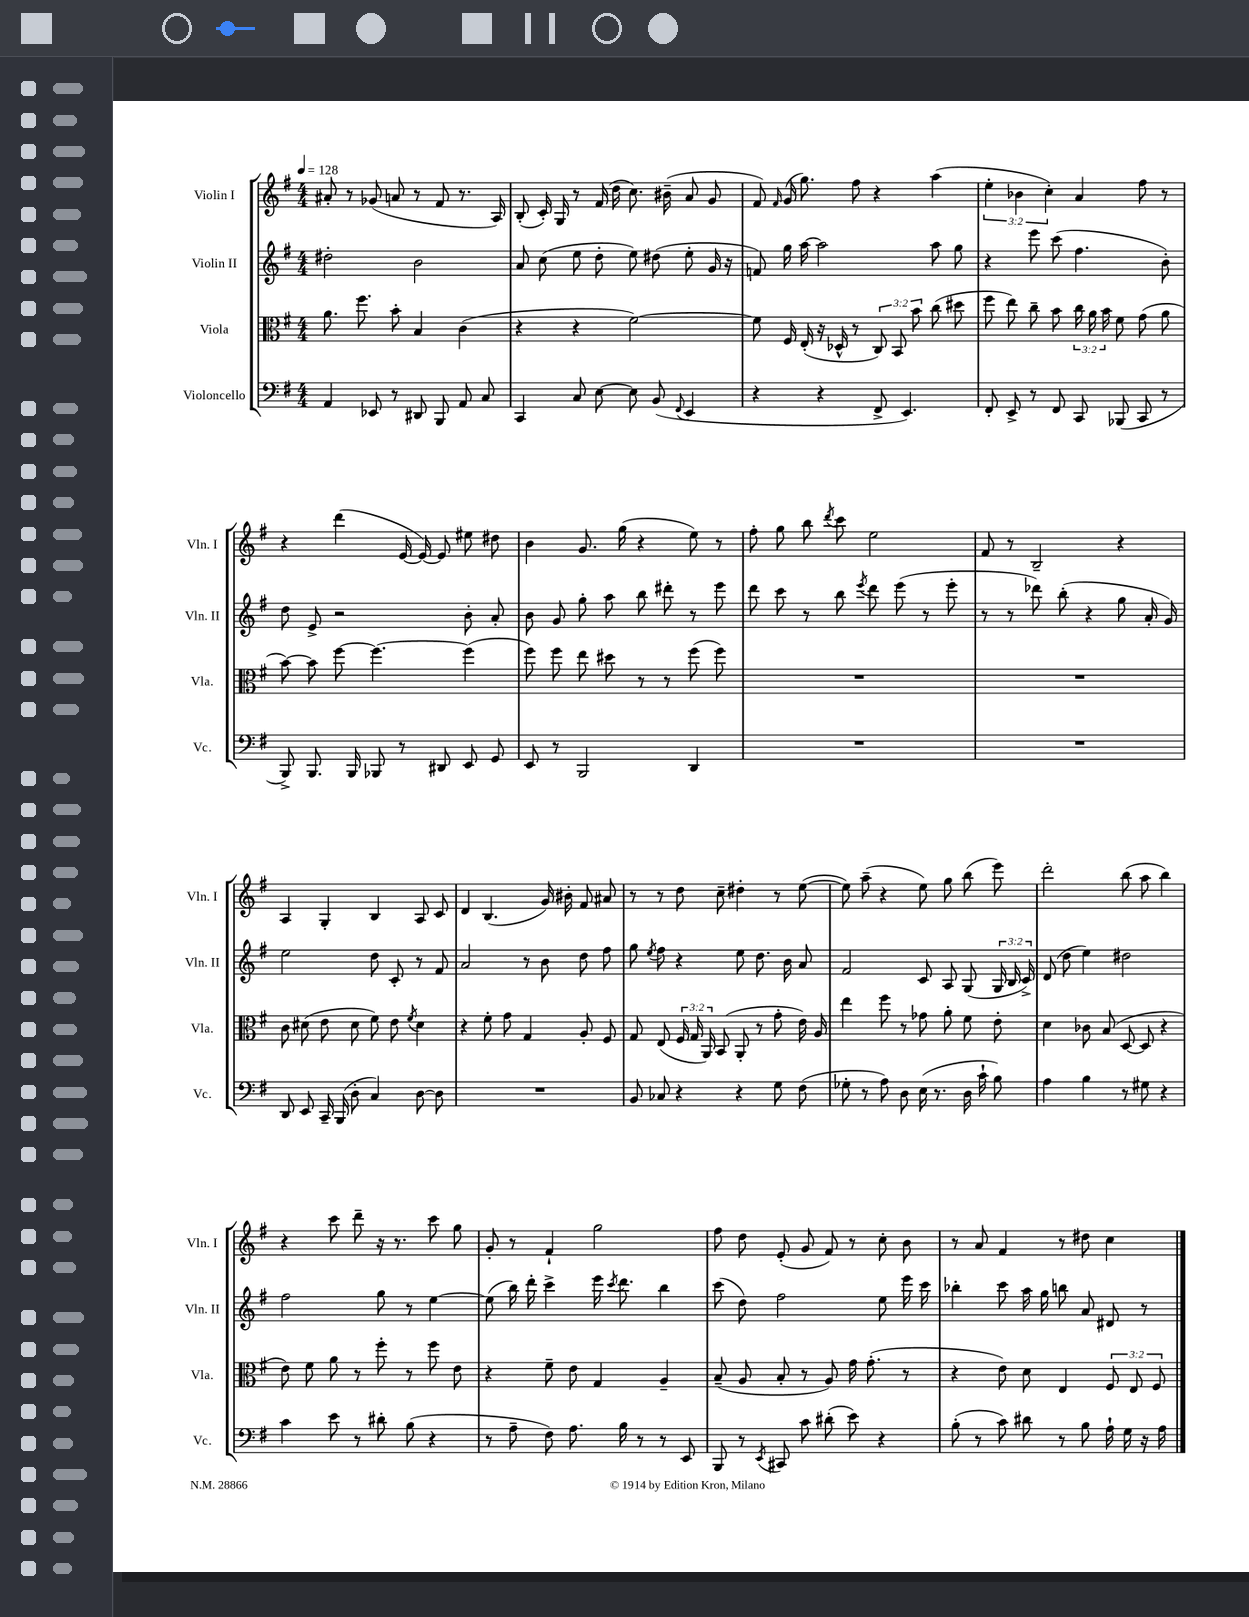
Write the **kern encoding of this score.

**kern	**kern	**kern	**kern
*staff4	*staff3	*staff2	*staff1
*clefF4	*clefC3	*clefG2	*clefG2
*k[f#]	*k[f#]	*k[f#]	*k[f#]
*M4/4	*M4/4	*M4/4	*M4/4
*MM128	*MM128	*MM128	*MM128
4AA	8.a	2dd#'	8a#'
.	.	.	8r
.	8.ff#	.	.
8EE-	.	.	(8g-
8r	8b'	.	8a
8DD#	4B	2b	8r
8BBB	.	.	8f#
8AA	(4c	.	8.r
8C	.	.	.
.	.	.	16A)
=	=	=	=
4CC	4r	8a	(8B'
.	.	(8cc	16c')
.	.	.	16G
8C	4r	8ee	8r
[8E	.	8dd'	(16f#
.	.	.	16dd
8E]	[2f#)	8ee)	8.cc)
(8BB	.	(8dd#	.
.	.	.	(16b#~
8qqFF#	.	.	.
4EE	.	8ee'	8a
.	.	16g	8g
.	.	16r	.
=	=	=	=
4r	8f#]	8f)	8f#)
.	.	.	16qqf#
.	16F#	16gg	(16g
.	(16E'	[16aa	8.gg)
4r	16r	2aa]	.
.	16D-^^	.	.
.	8r	.	8ff#
8FF#^	12C)	.	4r
.	12BB	.	.
4.EE)	.	.	.
.	12b	.	.
.	(8cc	8aa	(4aa
.	8dd#	8gg	.
=	=	=	=
8FF#'	8ff#	4r	6ee'
8EE^	8ee)	.	.
.	.	.	6b-
8r	8cc~	8eee	.
.	.	.	6cc')
8FF#	8b	(8ccc	.
8CC	24cc	4.ff#	4a
.	24a	.	.
.	24b	.	.
(8BBB-	8f#	.	.
8CC	(8g	.	8ff#
8r	8a	8b')	8r
=	=	=	=
8BBB^)	[8b)	8dd	4r
8.BBB	8b]	8e^	.
.	[8ff#	2r	(4ddd
16BBB	.	.	.
8BBB-	4.ff#_	.	.
8r	.	.	[16e
.	.	.	16e_)
8DD#	.	.	8e]
8EE	(4ff#]	8b'	8ee#
8GG	.	8a'	8dd#
=	=	=	=
8EE	8ff#)	8b	4b
8r	8ff#	8g	.
2BBB	8ee	8gg'	8.g
.	8dd#	8aa	.
.	.	.	(16gg
.	8r	8bb	4r
.	8r	8ddd#'	.
4DD	(8ff#	8r	8ee)
.	8ff#)	8eee	8r
=	=	=	=
1r	1r	8ddd	8ff#'
.	.	8ccc	8gg
.	.	8r	8bb
.	.	.	8qddd
.	.	8bb	8ccc
.	.	8qeee	.
.	.	8ddd	2ee
.	.	(8eee	.
.	.	8r	.
.	.	8eee'	.
=	=	=	=
1r	1r	8r	8f#
.	.	8r	8r
.	.	8ddd-)	2B~
.	.	(8bb'	.
.	.	4r	.
.	.	8gg	4r
.	.	16a'	.
.	.	16g)	.
=	=	=	=
8DD	8c	2ee	4A
8EE	(8d#	.	.
16CC~	8e	.	4G'
(16BBB	.	.	.
8D'	8d#	.	.
4C)	8f#)	8dd	4B
.	8e	8c'	.
.	8qf#	.	.
[8D	4d#	8r	8A
8D]	.	8f#	8c
=	=	=	=
1r	4r	2a	4d
.	8f#'	.	(4.B
.	8g	.	.
.	4G	8r	.
.	.	8b	16g)
.	.	.	16b#'
.	8A'	8dd	8f#
.	8F#	8ff#	8a#
=	=	=	=
8BB	8G	8gg	8r
.	.	8qee	.
8C-	(8E	8ff#	8r
4r	24F#	4r	8dd
.	24G	.	.
.	24AA)	.	.
.	(8BB	.	8cc~
4r	8AA'	8ee	4dd#'
.	8r	8.dd	.
8G	8g'	.	8r
.	.	16b	.
(8F#	16e)	8a	([8ee
.	16A	.	.
=	=	=	=
8G-'	4ee	2f#	8ee])
8r	.	.	(8aa~
8A)	8ff#	.	4r
8D	8r	.	.
(16E	8g-	8c	8ee)
8.r	.	.	.
.	8a'	8A	8gg
16D	8f#	(8G	(8bb
16c`	.	.	.
8B)	8e'	24G	8eee)
.	.	24B	.
.	.	24c^)	.
=	=	=	=
4A	4d	(8d	2ddd'
.	.	8dd	.
4B	8c-	4ee)	.
.	(8B	.	.
8r	[8D	2dd#	(8bb
8G#	8D]	.	8aa
4r	4r	.	4bb)
=	=	=	=
4c	8e)	2ff#	4r
.	8f#	.	.
8e	8a	.	8ccc
8r	8r	.	8ddd~
8d#'	8ff#'	8gg	16r
.	.	.	8.r
(8B	8r	8r	.
4r	8ff#	[4ee	8ccc
.	8e	.	8gg
=	=	=	=
8r	4r	(8ee]	8g'
8A~	.	16bb)	8r
.	.	16ddd'	.
8F#)	8f#~	4ccc^	4f#`
8.A	8e	.	.
.	4G	16eee	2gg
.	.	8qccc	.
16B	.	8.ddd	.
8r	.	.	.
8r	4A~	4bb	.
8EE	.	.	.
=	=	=	=
8BBB	(8B~	(8ccc	8ff#
8r	8A	8dd)	8dd
8qEE	.	.	.
8CC#	8B'	2ff#	(8e'
8c	8r	.	8g
(8d#'	8A)	.	8f#)
8e)	16g	.	8r
.	(8.g'	.	.
4r	.	8ee	8cc'
.	8r	16eee	8b
.	.	16ccc	.
=	=	=	=
(8B'	4r	4bb-'	8r
8r	.	.	8a
8c)	8e)	8ccc	4f#
8d#	8d	16aa	.
.	.	16gg	.
8r	4E	8bb	8r
8B	.	8a	8dd#
16A`	12F#	8d#	4cc
16G	.	.	.
.	12E	.	.
16r	.	8r	.
.	12F#	.	.
16A	.	.	.
==	==	==	==
*-	*-	*-	*-
